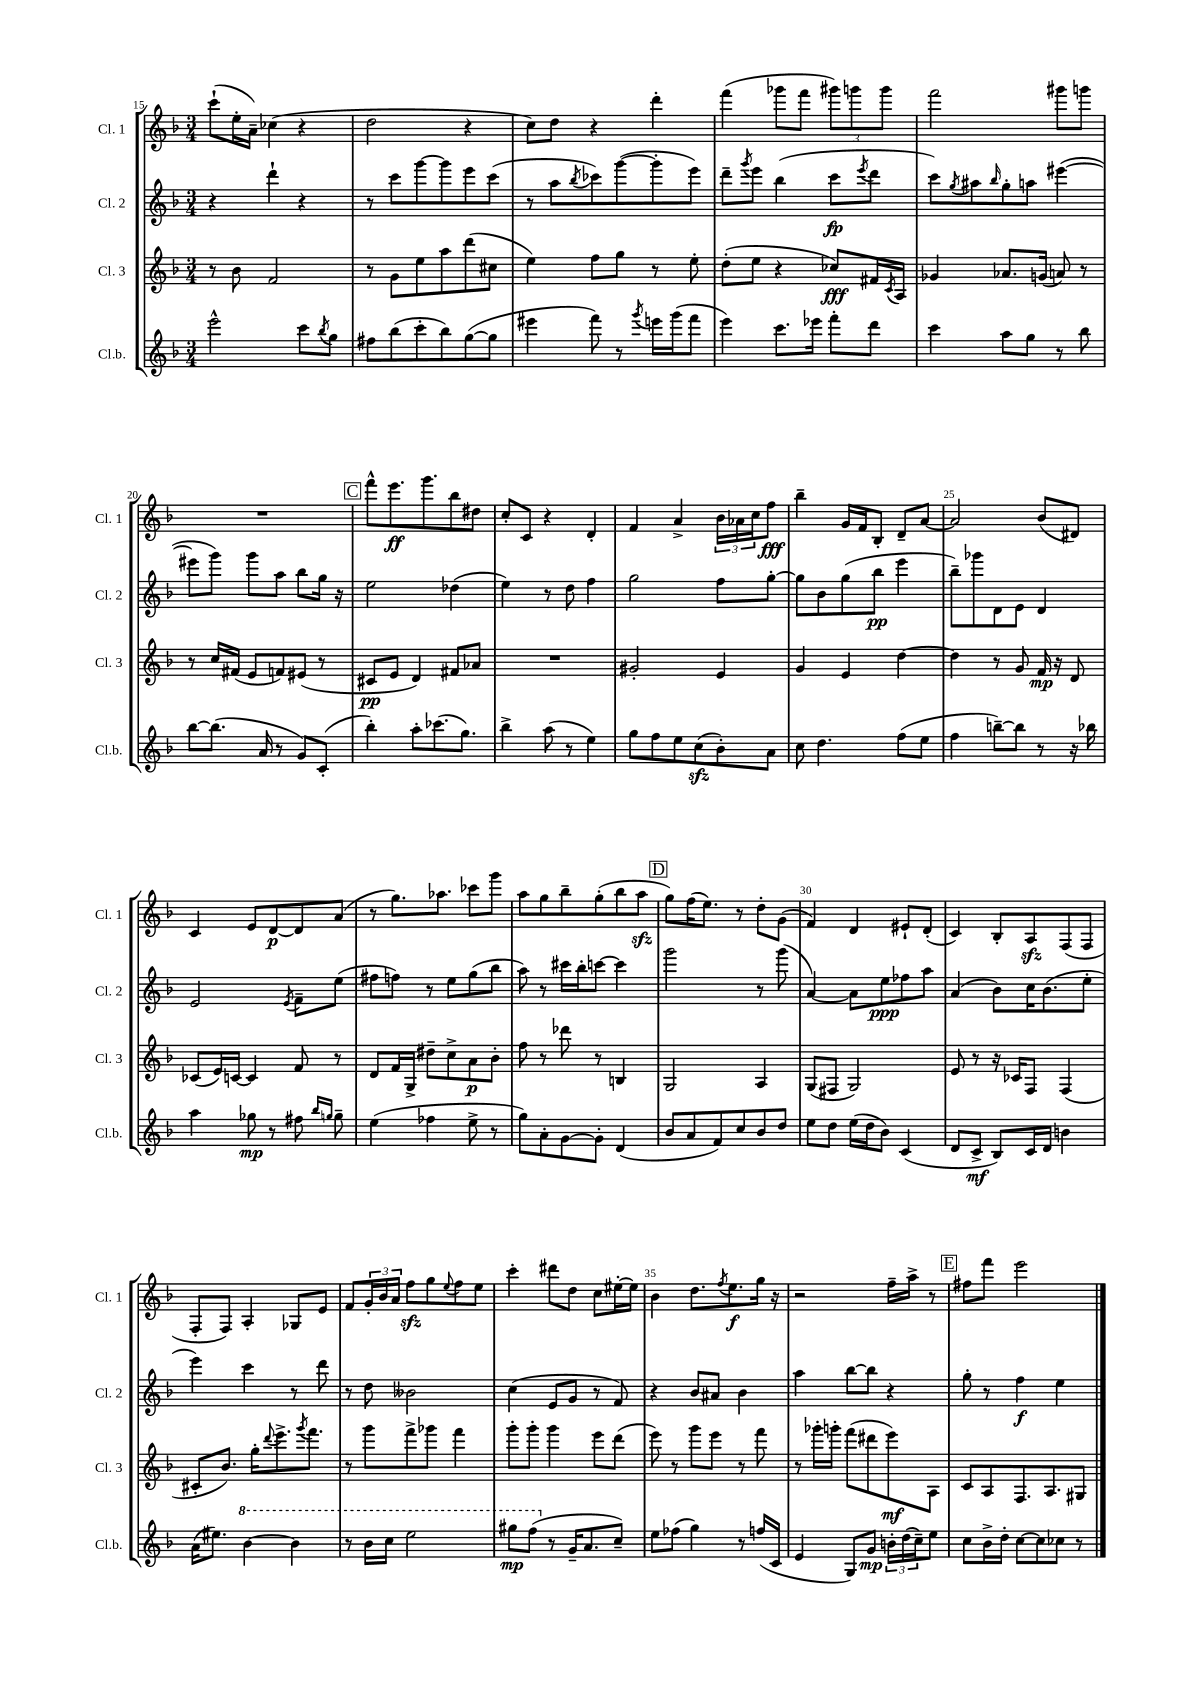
<<
\new StaffGroup <<
\new Staff = "s0" \with { instrumentName = "Cl. 1" shortInstrumentName = "Cl. 1" } {
    \clef treble \key f \major \numericTimeSignature \time 3/4
    c'''8-!( e''16-. a'16--) ces''4( r4 |
    d''2 r4 |
    c''8) d''8 r4 d'''4-. |
    f'''4( ges'''8 f'''8 \tuplet 3/2 { gis'''8) g'''8 g'''8 } |
    f'''2 gis'''8 g'''8 |
    R2. |
    \mark \markup { \box "C" } f'''8-^ e'''8.\ff g'''8. bes''8 dis''8 |
    c''8-. c'8 r4 d'4-. |
    f'4 a'4-> \tuplet 3/2 { bes'16 aes'16 c''16 } f''8\fff |
    bes''4-- g'16 f'16 bes8-. d'8-- a'8~ |
    a'2 bes'8( dis'8) |
    c'4 e'8 d'8~\p d'8 a'8( |
    r8 g''8.) aes''8. ces'''8 g'''8 |
    a''8 g''8 bes''8-- g''8-.( bes''8 a''8\sfz |
    \mark \markup { \box "D" } g''8) f''16( e''8.) r8 d''8-. g'8( |
    f'4) d'4 eis'8-! d'8-.( |
    c'4) bes8-. a8\sfz f8( f8 |
    f8-. f8) a4-. ges8 e'8 |
    f'8 \tuplet 3/2 { g'16-. bes'16 a'16 } f''8\sfz g''8 \appoggiatura { e''8 } f''8 e''8 |
    c'''4-. dis'''8 d''8 c''8 eis''16~-. eis''16 |
    bes'4 d''8. \acciaccatura { f''8 } e''8.\f g''16 r16 |
    r2 f''16-- a''16-> r8 |
    \mark \markup { \box "E" } fis''8 f'''8 e'''2 \bar "|." |
}
\new Staff = "s1" \with { instrumentName = "Cl. 2" shortInstrumentName = "Cl. 2" } {
    \clef treble \key f \major \numericTimeSignature \time 3/4
    r4 d'''4-! r4 |
    r8 c'''8 g'''8~ g'''8 e'''8 c'''8( |
    r8 a''8 \acciaccatura { bes''8 } ces'''8) g'''8~( g'''8-. e'''8) |
    d'''8-- \acciaccatura { g'''8 } e'''8 bes''4( c'''8\fp \acciaccatura { e'''8 } d'''8 |
    c'''8) \acciaccatura { g''8 } ais''8 \grace { bes''16 } g''8-. a''8 eis'''4~( |
    eis'''8 g'''8) g'''8 a''8 bes''8 g''16 r16 |
    \mark \markup { \box "C" } e''2 des''4( |
    e''4) r8 d''8 f''4 |
    g''2 f''8 g''8~-. |
    g''8 bes'8 g''8( bes''8\pp e'''4 |
    bes''8--) ges'''8 d'8 e'8 d'4 |
    e'2 \acciaccatura { e'8 } f'8-- e''8( |
    fis''8 f''8) r8 e''8 g''8( bes''8 |
    a''8) r8 cis'''16 bes''16-. c'''8~ c'''4 |
    \mark \markup { \box "D" } g'''2 r8 g'''8( |
    a'4~) a'8 e''8\ppp fes''8 a''8 |
    a'4( bes'8) c''16 bes'8.( e''8-. |
    e'''4) c'''4 r8 d'''8 |
    r8 d''8 beses'2 |
    c''4( e'8 g'8 r8 f'8) |
    r4 bes'8 ais'8 bes'4 |
    a''4 bes''8~ bes''8 r4 |
    \mark \markup { \box "E" } g''8-. r8 f''4\f e''4 \bar "|." |
}
\new Staff = "s2" \with { instrumentName = "Cl. 3" shortInstrumentName = "Cl. 3" } {
    \clef treble \key f \major \numericTimeSignature \time 3/4
    r8 bes'8 f'2 |
    r8 g'8 e''8 a''8 d'''8( cis''8 |
    e''4) f''8 g''8 r8 e''8-. |
    d''8-.( e''8 r4 ces''8\fff) fis'16 \acciaccatura { c'8 } a16 |
    ges'4 aes'8. g'16( a'8) r8 |
    r8 c''16 fis'16( e'8 f'8) eis'8( r8 |
    \mark \markup { \box "C" } cis'8\pp e'8 d'4) fis'8 aes'8 |
    R2. |
    gis'2-. e'4 |
    g'4 e'4 d''4~ |
    d''4 r8 g'8 f'16\mp r16 d'8 |
    ces'8( e'16) c'16~ c'4 f'8 r8 |
    d'8 f'16 g16-> dis''8-- c''8-> a'8\p bes'8-. |
    f''8 r8 des'''8 r8 b4 |
    \mark \markup { \box "D" } g2 a4 |
    g8( fis8 g2) |
    e'8 r8 r16 ces'16 f8 f4( |
    cis'8-. bes'8.) g''16-. \appoggiatura { d'''8 } e'''8.-> \acciaccatura { g'''8 } f'''8. |
    r8 g'''8 f'''8-> ges'''8 f'''4 |
    g'''8-. g'''8-. g'''4 e'''8 d'''8( |
    e'''8) r8 g'''8 e'''8 r8 f'''8 |
    r8 ges'''16-. g'''16-. f'''8( dis'''8 e'''8\mf) a8 |
    \mark \markup { \box "E" } c'8 a8 f8. a8. gis8 \bar "|." |
}
\new Staff = "s3" \with { instrumentName = "Cl.b." shortInstrumentName = "Cl.b." } {
    \clef treble \key f \major \numericTimeSignature \time 3/4
    e'''2-^ c'''8 \acciaccatura { bes''8 } g''8 |
    fis''8 bes''8( c'''8-. bes''8) g''8~( g''8 |
    eis'''4 f'''8) r8 \acciaccatura { g'''8 } e'''16 g'''16( f'''8 |
    e'''4) c'''8. ees'''16 f'''8-. d'''8 |
    c'''4 a''8 g''8 r8 bes''8 |
    bes''8~ bes''8.( a'16 r8 g'8) c'8-.( |
    \mark \markup { \box "C" } bes''4-.) a''8-. ces'''8.( g''8.) |
    bes''4-> a''8( r8 e''4) |
    g''8 f''8 e''8 c''8\sfz( bes'8-.) a'8 |
    c''8 d''4. f''8( e''8 |
    f''4 b''8~--) b''8 r8 r16 bes''16 |
    a''4 ges''8\mp r8 fis''8 \grace { bes''16 g''16 } g''8-- |
    e''4( fes''4 e''8-> r8 |
    g''8) a'8-. g'8~ g'8-. d'4( |
    \mark \markup { \box "D" } bes'8 a'8 f'8) c''8 bes'8 d''8 |
    e''8 d''8 e''16( d''16 bes'8) c'4( |
    d'8 c'8->\mf bes8) c'16 d'16 b'4 |
    a'16( eis''8.) \ottava #1 bes''4~ bes''4 |
    r8 bes''16 c'''16 e'''2 |
    gis'''8\mp f'''8( \ottava #0 r8 g'16-- a'8. c''8--) |
    e''8 fes''8( g''4) r8 f''16( c'16 |
    e'4 g8) g'8\mp \tuplet 3/2 { b'16-. d''16( c''16--) } e''8 |
    \mark \markup { \box "E" } c''8 bes'16-> d''16-. c''8~ c''8 ces''8 r8 \bar "|." |
}
>>
>>
\layout { \context { \Score currentBarNumber = #15 \override BarNumber.break-visibility = ##(#f #t #t) barNumberVisibility = #(every-nth-bar-number-visible 5) } }
